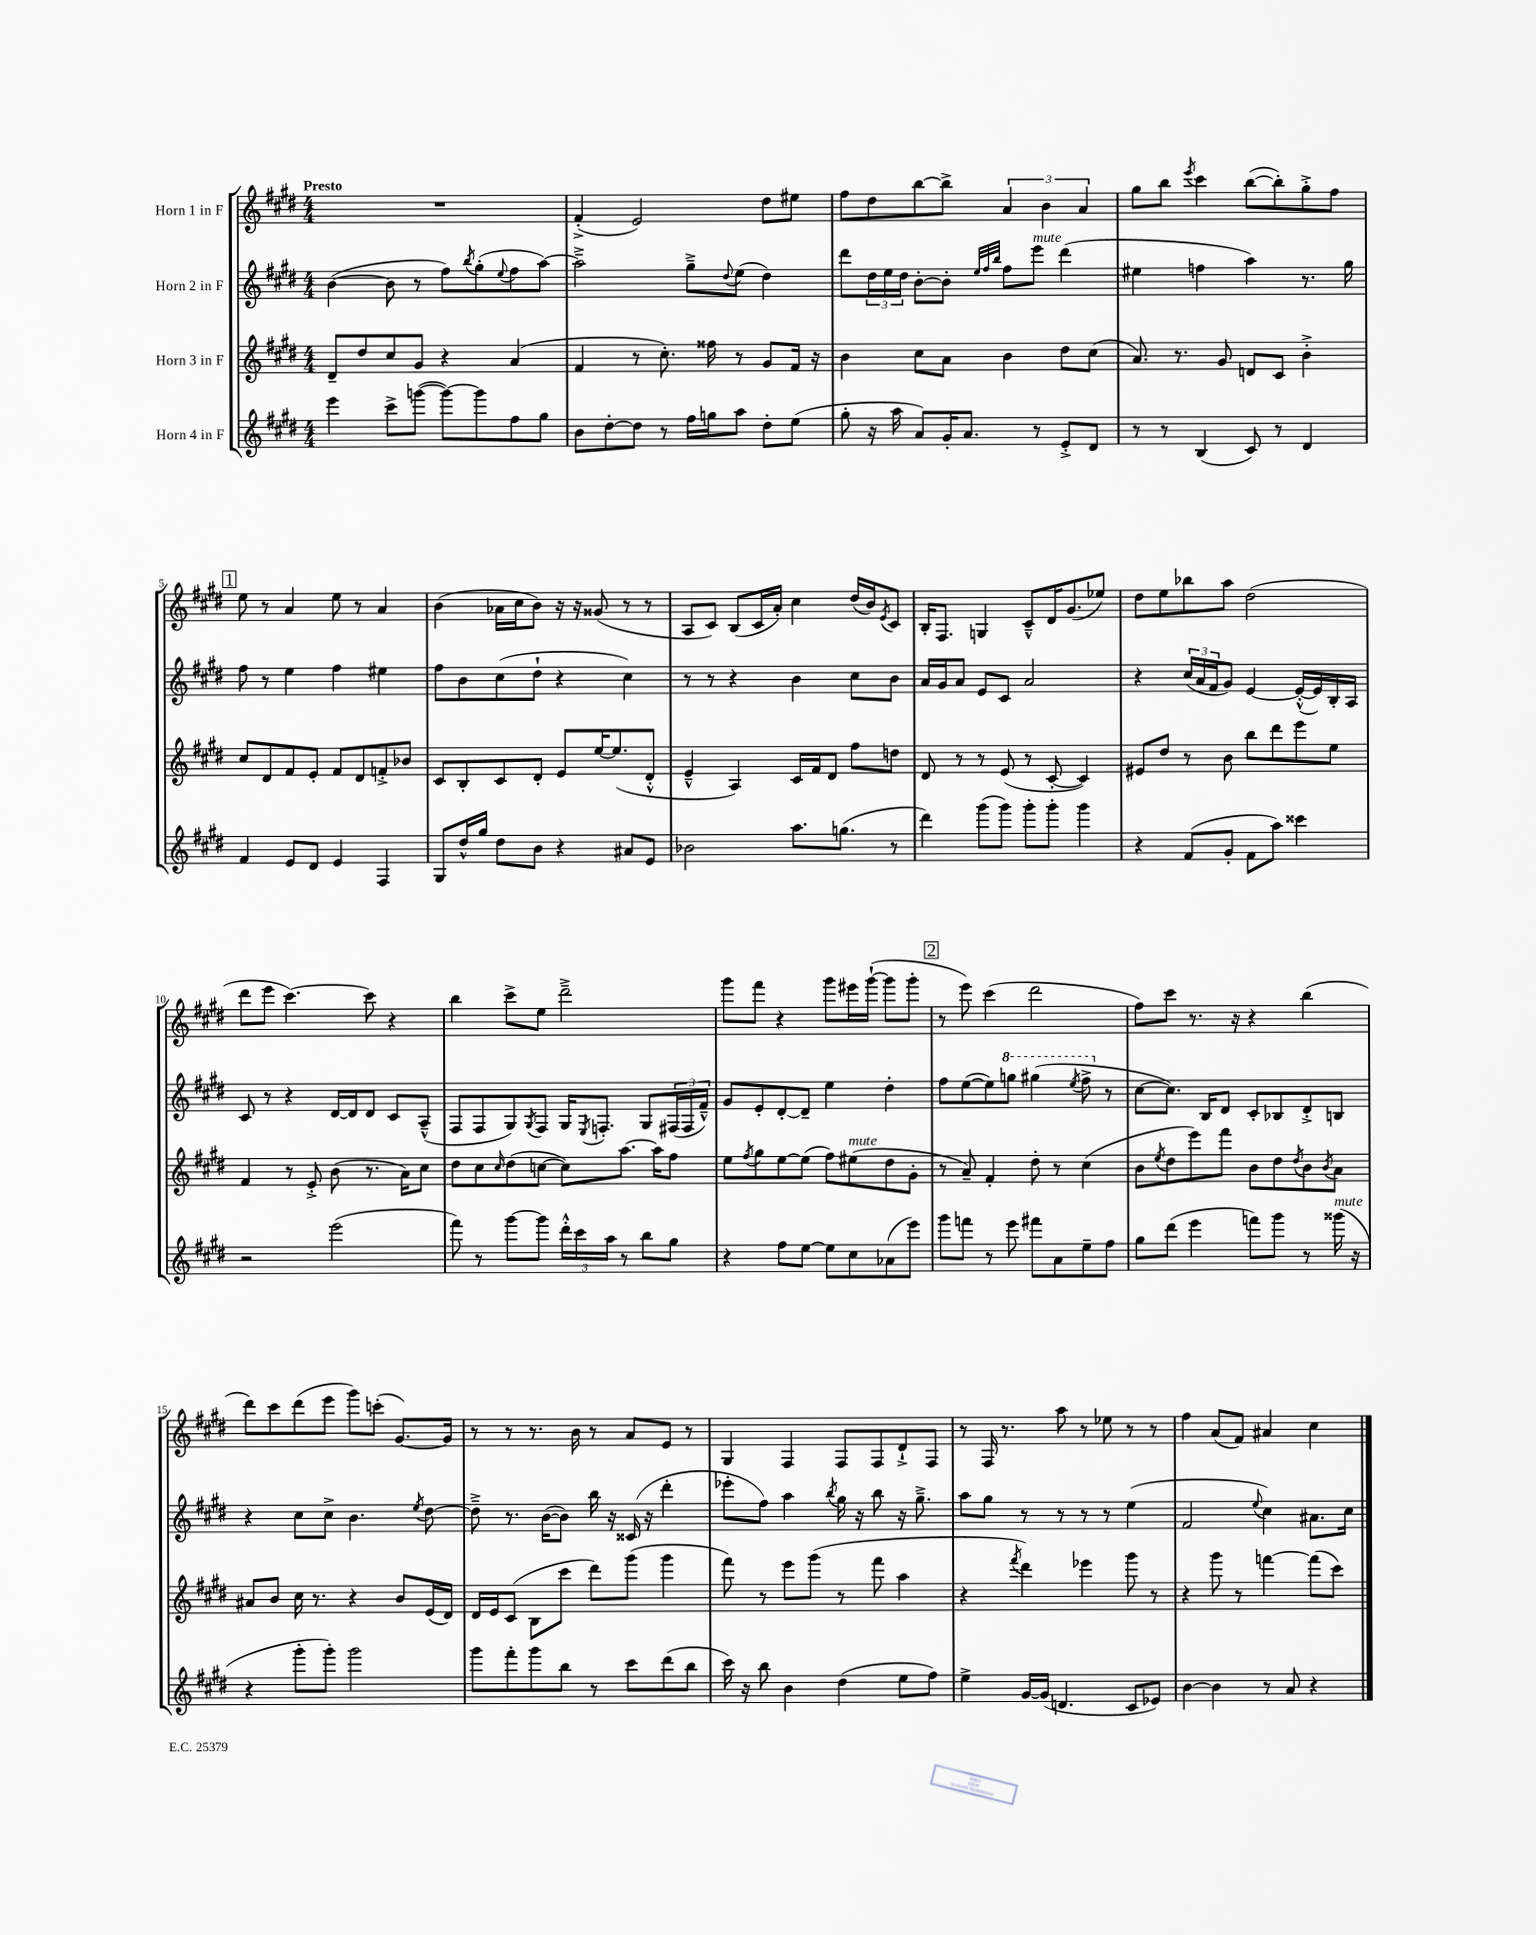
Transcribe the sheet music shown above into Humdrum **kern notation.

**kern	**kern	**kern	**kern
*part4	*part3	*part2	*part1
*staff4	*staff3	*staff2	*staff1
*I"Horn 4 in F	*I"Horn 3 in F	*I"Horn 2 in F	*I"Horn 1 in F
*clefG2	*clefG2	*clefG2	*clefG2
*k[f#c#g#d#]	*k[f#c#g#d#]	*k[f#c#g#d#]	*k[f#c#g#d#]
*M4/4	*M4/4	*M4/4	*M4/4
=1	=1	=1	=1
!	!	!	!LO:TX:a:B:t=Presto
4eee\	8d#~/L	([4b\	1r
.	8dd#/	.	.
8ccc#^\L	8cc#/	8b\]	.
([8gggn\J	8g#/J	8r	.
8ggg\L_)	4r	8ff#\L)	.
.	.	8qbb/	.
8ggg\]	.	(8gg#'\	.
.	.	8qqee/	.
8ff#\	(4a/	8ff#\	.
8gg#\J	.	[8aa\J)	.
=2	=2	=2	=2
8b\L	4f#/	2aa~^\]	(4f#'^/
[8dd#'\	.	.	.
8dd#\J]	8r	.	2e/)
8r	8.cc#'\)	.	.
16ff#\LL	.	8gg#~^\L	.
16ggn\J	16ff##X\	.	.
.	.	8qqdd#/	.
8aa\J	8r	(8ee\J	.
8dd#'\L	8g#/L	4dd#\)	8dd#\L
(8ee\J	16f#/Jk	.	8ee#X\J
.	16r	.	.
=3	=3	=3	=3
8gg#'\	4b\	8ddd#\L	8ff#\L
16r	.	24dd#\L	8dd#\
.	.	24ee\	.
16aa\	.	.	.
.	.	24dd#\JJ	.
8a/L)	8cc#\L	[8b'\L	[8bb\
16g#'/K	8a\J	8b'\J]	8bb^\J]
8.a/J	.	.	.
.	.	32qqee/LLL	.
.	.	32qqff#/	.
.	.	32qqbb/JJJ	.
.	4b\	8ff#\L	6a/
!	!	!LO:TX:a:i:t=mute	!
8r	.	8eee\J	.
.	.	.	6b\
8e'^/L	8dd#\L	(4ddd#\	.
.	.	.	6a/
8d#/J	(8cc#\J	.	.
=4	=4	=4	=4
8r	8.a/)	4ee#X\	8gg#\L
8r	.	.	8bb\J
.	8.r	.	.
.	.	.	8qeee/
(4B/	.	4ffn\	4ccc#\
.	8g#/	.	.
8c#/)	8dn/L	4aa\)	([8bb\L
8r	8c#/J	.	8bb'\])
4d#/	4b'^\	8.r	8gg#'^\
.	.	.	8ff#\J
.	.	16gg#\	.
!!LO:LB:g=z
!!LO:REH:place=s1:t=1
=5	=5	=5	=5
4f#/	8cc#/L	8ff#\	8ee\
.	8d#/	8r	8r
8e/L	8f#/	4ee\	4a/
8d#/J	8e'/J	.	.
4e/	8f#/L	4ff#\	8ee\
.	8d#/	.	8r
4F#/	8fn'^/	4ee#X\	4a/
.	8b-X/J	.	.
=6	=6	=6	=6
8G#/L	8c#/L	8ff#\L	(4b\
16dd#^^/L	8B'/	8b\	.
16gg#/JJ	.	.	.
8dd#\L	8c#/	(8cc#\	16a-X\LL
.	.	.	16cc#\J
8b\J	8d#'/J	8dd#`\J	8b\J)
4r	8e/L	4r	16r
.	.	.	16r
.	[16ee/K	.	(8g##X/
.	(8.ee/]	.	.
8a#X/L	.	4cc#\)	8r
8e/J	8d#'^^/J	.	8r
=7	=7	=7	=7
2b-X\	4e~^^/	8r	8A/L
.	.	8r	8c#/J)
.	4A/)	4r	(8B/L
.	.	.	16c#/L
.	.	.	16a'/JJ)
8.aa\L	16c#/LL	4b\	4cc#\
.	16f#/J	.	.
.	8d#/J	.	.
(8.ggn\J	.	.	.
.	8ff#\L	8cc#\L	(16dd#/LL
.	.	.	16b/J)
.	.	.	8qe/
8r	8ddn\J	8b\J	8c#/J
=8	=8	=8	=8
4ddd#\)	8d#/	16a/LL	16B'/KL
.	.	16g#/J	8.F#/J
.	8r	8a/J	.
(8ggg#\L	8r	8e/L	4Gn/
8ggg#\J)	(8e/	8c#/J	.
8ggg#'\L	8r	2a/	8c#~^^/L
8ggg#'\J	[8c#'/	.	16d#/K
.	.	.	(8.g#/
4ggg#\	4c#/])	.	.
.	.	.	8ee-X/J)
=9	=9	=9	=9
4r	8e#X/L	4r	8dd#\L
.	8dd#/J	.	8ee\
(8f#/L	8r	(24cc#/LL	8bb-X\
.	.	24a/	.
.	.	24f#/J	.
8g#'/J	8b\	8g#/J)	8aa\J
8f#\L	8bb\L	[4e/	(2dd#\
8aa\J)	8ddd#\	.	.
4ccc##X\	8eee\	(16e'^^/LL_	.
.	.	16e/])	.
.	8ee\J	16B'/	.
.	.	16A/JJ	.
!!LO:LB:g=z
=10	=10	=10	=10
2r	4f#/	8c#/	8ddd#\L
.	.	8r	8eee\J
.	8r	4r	[4.ccc#\)
.	8e'^/	.	.
(2eee\	(8b\	[16d#/LL	.
.	.	16d#/J]	.
.	8.r	8d#/J	8ccc#\]
.	.	8c#/L	4r
.	16a\KL)	.	.
.	8cc#\J	(8A~^^/J	.
=11	=11	=11	=11
8fff#\)	8dd#\L	8F#/L	4bb\
8r	8cc#\	8F#/	.
.	16qqcc#/	.	.
[8ggg#\L	(8dd#\	8G#/)	8ccc#^\L
.	.	8qG#/	.
8ggg#\J]	[8ccn\J	8F#/J	8ee\J
24ddd#'^^\LL	8cc\L])	16G#/KL	2ddd#~^\
24ccc#\	.	.	.
.	.	8qE/	.
.	.	8.Fn'/J	.
24aa\JJ	.	.	.
8r	[8.aa\J	.	.
8bb\L	.	8G#/L	.
.	16aa\KL]	.	.
8gg#\J	8ff#\J	(24F#X/L	.
.	.	24F#/	.
.	.	24f#~^^/JJ)	.
=12	=12	=12	=12
4r	8ee\L	8g#/L	8ggg#\L
.	8qff#/	.	.
.	8gg#\	8e'/	8fff#\J
8ff#\L	[8ee\	[8d#'/	4r
[8ee\J	(8ee\J]	8d#~/J]	.
8ee\L]	8ff#\L)	4ee\	8ggg#\L
!	!LO:TX:a:i:t=mute	!	!
8cc#\	(8ee#X\	.	16eee#X\L
.	.	.	([16ggg#`\JJ
(8a-X\	8dd#\	4dd#'\	8ggg#\L]
8eee\J)	8g#'\J	.	8ggg#'\J
!!LO:REH:place=s1:t=2
=13	=13	=13	=13
8ggg#\L	8r	8ff#\L	8r
8fffn\J	8a~/)	([8ee\	8eee\)
8r	4f#'/	8ee\])	(4ccc#\
*	*	*8va	*
8eee\	.	8gggn\J	.
8fff#X\L	8dd#'\	(4ggg#X\	2ddd#\
8a\	8r	.	.
.	.	8qeee/	.
8ee~\	(4cc#\	8fff#^\	.
*	*	*X8va	*
8ff#\J	.	8r	.
=14	=14	=14	=14
8gg#\L	8b\L	[8cc#\L	8ff#\L)
.	8qee/	.	.
(8ddd#\J	8dd#\	8.cc#\J])	8ccc#\J
4eee\	8eee\)	.	8.r
.	.	16B/KL	.
.	8fff#\J	8d#/J	.
.	.	.	16r
8fffn\L)	8b\L	8c#'/L	4r
8ggg#\J	8dd#\	8B-X/	.
.	8qdd#/	.	.
8r	8b\	8d#'^/	(4bb\
.	8qb/	.	.
!LO:TX:a:i:t=mute	!	!	!
(16ggg##X\	8a\J	8Bn/J	.
16r	.	.	.
!!LO:LB:g=z
=15	=15	=15	=15
4r	8a#X/L	4r	8ddd#\L)
.	8b/J	.	8ccc#\
8ggg#'\L	16cc#\	8cc#\L	(8ddd#\
.	8.r	.	.
8ggg#'\J)	.	8cc#^\J	8eee\J
2ggg#\	4r	4.b\	8ggg#\L)
.	.	.	(8cccn'\J
.	8b/L	.	[8.g#/L)
.	.	8qee/	.
.	(16e/L	[8dd#\	.
.	16d#/JJ)	.	16g#/Jk]
=16	=16	=16	=16
8ggg#\L	16d#/LL	8dd#~^\]	8r
.	16e/J	.	.
8fff#'\	(8c#/J	8.r	8r
8ggg#\	8B\L	.	8.r
.	.	([16b\KL	.
8bb\J	8ccc#\J	8b\J])	.
.	.	.	16b\
8r	8ddd#\L)	16bb\	8r
.	.	16r	.
8ccc#\L	(8ggg#\J	(16c##X/	8a/L
.	.	16r	.
(8ddd#\	4ggg#\	4ddd#'\	8e/J
8bb\J	.	.	8r
=17	=17	=17	=17
16ccc#\)	8fff#\)	8eee-X'\L	4G#/
16r	.	.	.
8bb\	8r	8ff#\J)	.
4b\	8eee\L	4aa\	4F#/
.	(8ggg#\J	.	.
.	.	8qbb/	.
(4dd#\	8r	16gg#\	8F#/L
.	.	16r	.
.	8fff#\	8bb\	8F#/
8ee\L	4aa\	16r	8d#`^/
.	.	8.gg#~^\	.
8ff#\J)	.	.	8F#/J
=18	=18	=18	=18
4ee^\	4r	8aa\L	8r
.	.	8gg#\J	16F#/
.	.	.	8.r
.	8qfff#/	.	.
[16g#/LL	4ddd#\)	8r	.
(16g#/JJ]	.	.	.
4.dn/	.	8r	8aa\
.	4eee-X\	8r	8r
.	.	8r	8ee-X\
8c#/L	8ggg#\	(4ee\	8r
8e-X/J)	8r	.	8r
=19	=19	=19	=19
[4b\	4r	2f#/	4ff#\
4b\]	8ggg#\	.	(8a/L
.	8r	.	8f#/J)
.	.	8qqee/	.
8r	[4fffn\	4cc#\)	4a#X/
8a/	.	.	.
4r	(8fff\L]	8.a#X\L	4cc#\
.	8ccc#\J)	.	.
.	.	16cc#\Jk	.
==	==	==	==
*-	*-	*-	*-
